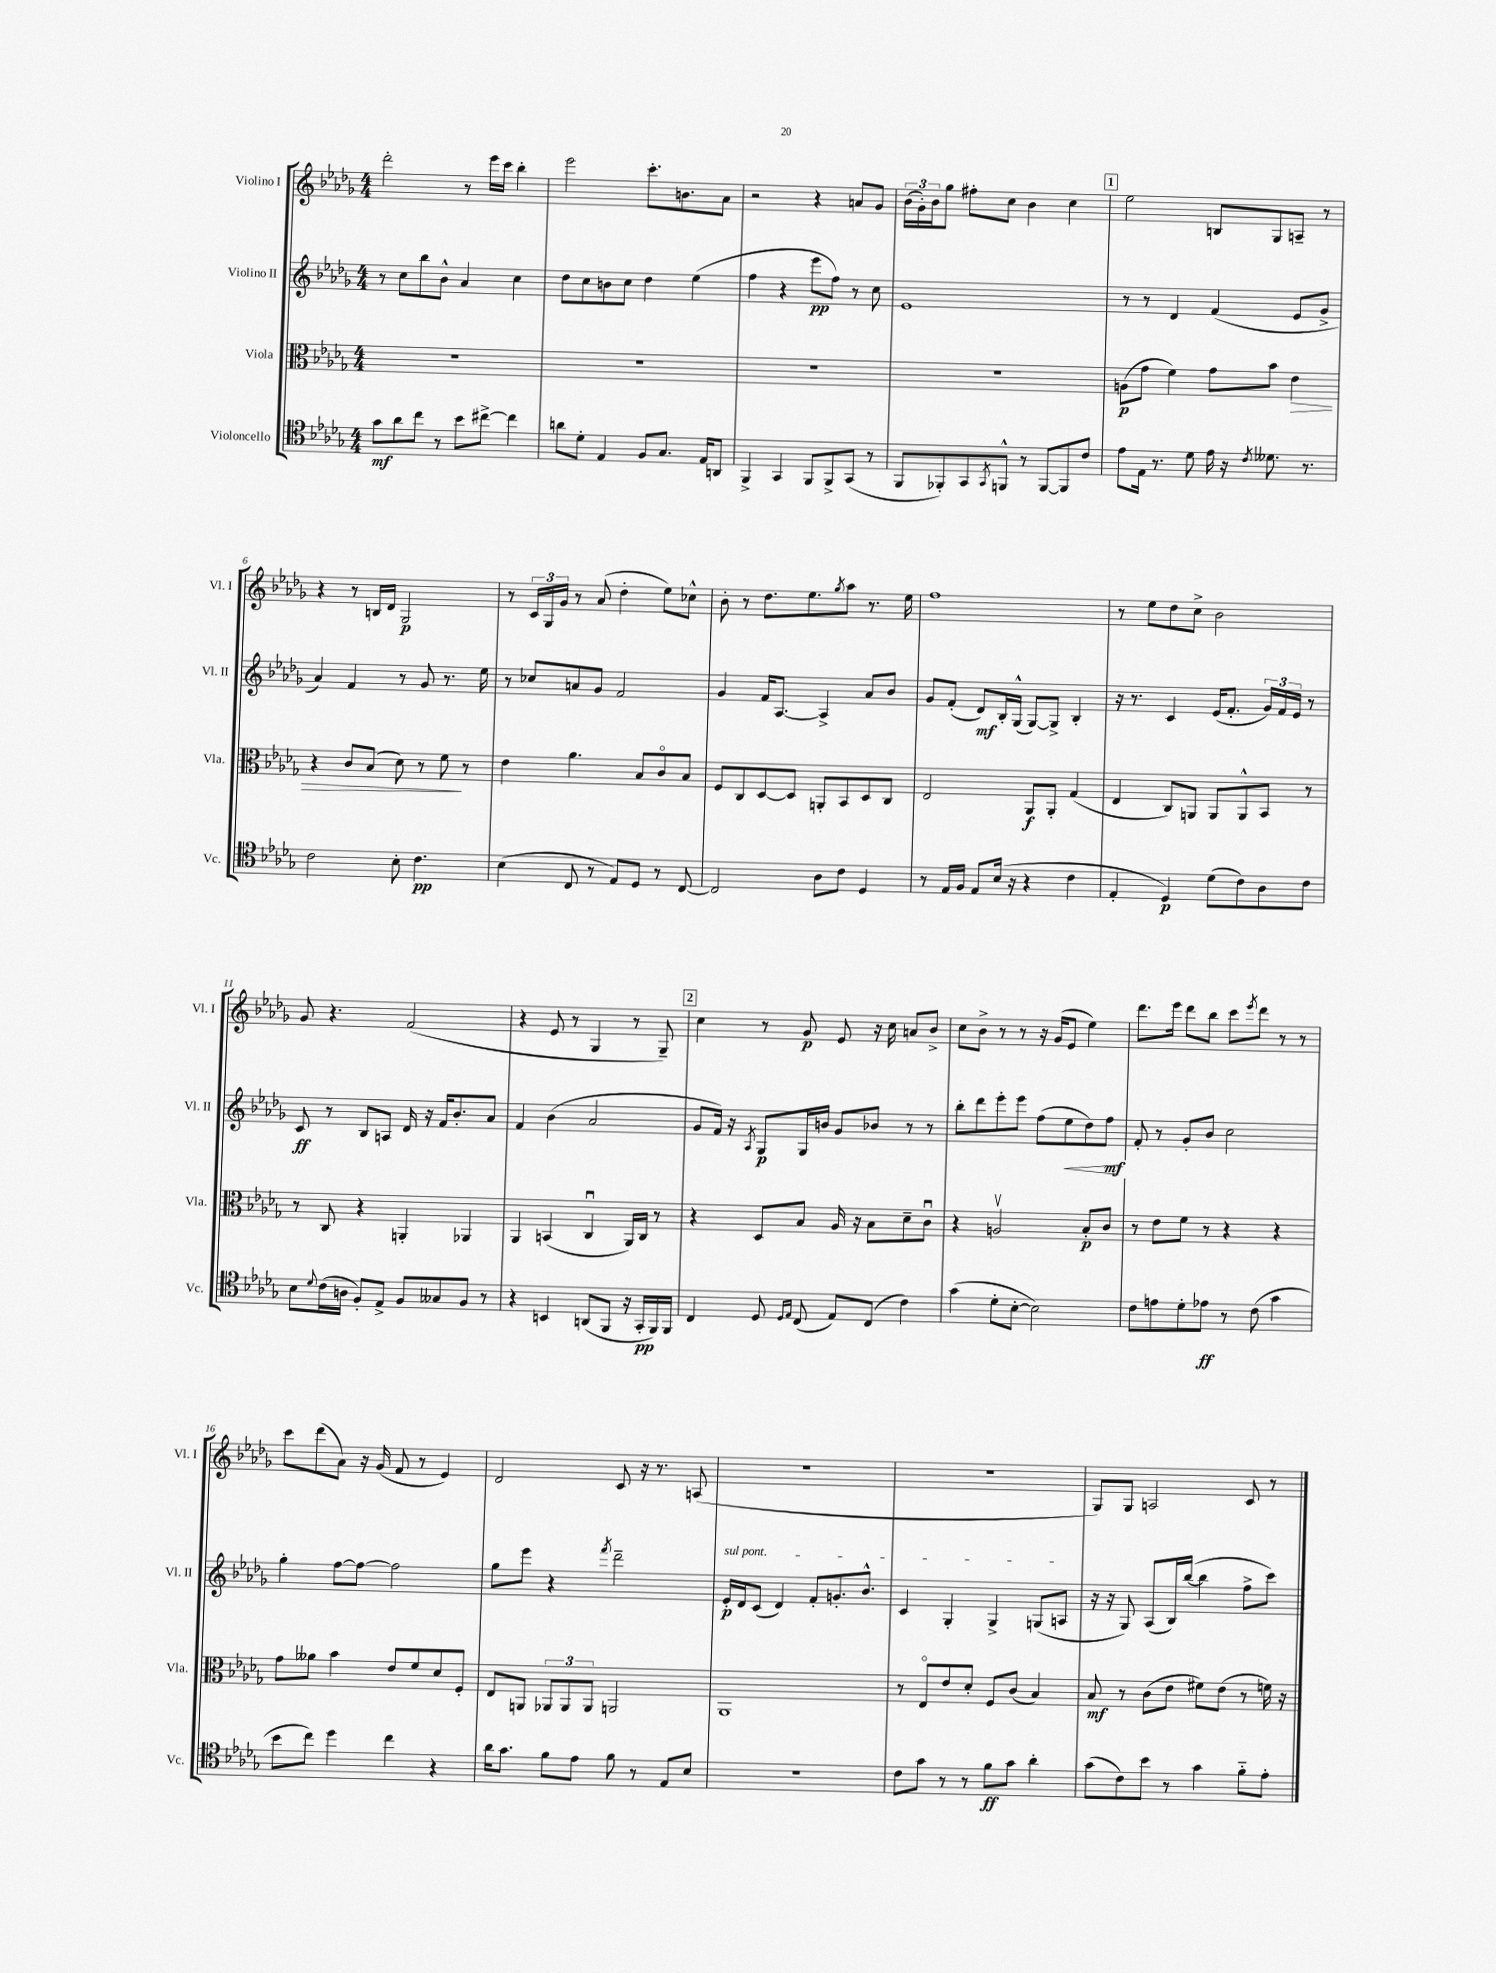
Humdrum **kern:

**kern	**kern	**kern	**kern
*staff4	*staff3	*staff2	*staff1
*clefC4	*clefC3	*clefG2	*clefG2
*k[b-e-a-d-g-]	*k[b-e-a-d-g-]	*k[b-e-a-d-g-]	*k[b-e-a-d-g-]
*M4/4	*M4/4	*M4/4	*M4/4
8g-	1r	8r	2ddd-'
8a-	.	8cc	.
8cc	.	8bb-	.
8r	.	8b-^^	.
8b-	.	4a-	8r
[8cc#^	.	.	16eee-
.	.	.	16ccc
4cc#]	.	4cc	4bb-'
=	=	=	=
8a	1r	8dd-	2eee-
8d-'	.	8cc	.
4E-	.	8b	.
.	.	8cc	.
8F	.	4dd-	8.ccc'
8.G-	.	.	.
.	.	.	8.b
.	.	(4ee-	.
16E-	.	.	.
8AA	.	.	8a-
=	=	=	=
4FF^	1r	4ff	2r
4GG-	.	4r	.
8FF	.	8eee-	4r
8FF^	.	8ff)	.
(8GG-	.	8r	8a
8r	.	8cc	8g-
=	=	=	=
8FF	1r	1e-	(24b-
.	.	.	24g-')
.	.	.	24b-
8FF-')	.	.	8gg-
8GG-	.	.	8ff#'
8qGG-	.	.	.
8FF^^	.	.	8cc
8r	.	.	4b-
[8FF	.	.	.
8FF]	.	.	4cc
8c	.	.	.
=	=	=	=
8e-	(8A	8r	2ee-
16E-	8g-	8r	.
8.r	.	.	.
.	4f)	4d-	.
8d-	.	.	.
16e-	8g-	(4f	8B
16r	.	.	.
8qc	.	.	.
8.d--	8b-	.	8G-
.	4e-	8e-	8A~
8.r	.	.	.
.	.	8g-^	8r
=	=	=	=
2c	4r	4a-)	4r
.	8c	4f	8r
.	(8B-	.	16B
.	.	.	16d-
8B-'	8d-)	8r	2G-
4.c	8r	8g-	.
.	8f	8.r	.
.	8r	.	.
.	.	16ee-	.
=	=	=	=
(4B-	4e-	8r	8r
.	.	8cc-	24c
.	.	.	24G-
.	.	.	24g-
8C	4.a-	8a	8r
8r	.	8g-	(8a-
8E-)	.	2f	4dd-'
8D-	8B-	.	.
8r	8co	.	8ee-)
[8C	8B-	.	8cc-^^
=	=	=	=
2C]	8F	4g-	8b-'
.	8C	.	8r
.	[8D-	16f	8.dd-
.	.	[8.A-	.
.	8D-]	.	.
.	.	.	8.ee-
8A-	8AA'	4A-^]	.
.	.	.	8qgg-
8c	8BB-	.	8aa-
4D-	8D-	8a-	8.r
.	8C	8b-	.
.	.	.	16ee-
=	=	=	=
8r	2E-	8g-	1ff
16E-	.	(8f'	.
16F	.	.	.
8E-	.	8d-)	.
(16B-	.	16B-'	.
16r	.	(16G-^^	.
4r	8AA-	[8G-)	.
.	8AA-'	8G-^]	.
4c	(4G-	4B-'	.
=	=	=	=
4E-'	4E-	16r	8r
.	.	8.r	.
.	.	.	8ee-
4D-)	8C)	4c	8dd-
.	8AA	.	8cc^
(8d-	8AA	(16e-	2b-
.	.	8.f'	.
8c)	8AA^^	.	.
8A-	8BB-	24g-)	.
.	.	24f	.
.	.	24e-	.
8c	8r	8r	.
=	=	=	=
8B-	8r	8c	8g-
8qqd-	.	.	.
(16c	8C	8r	4.r
16A	.	.	.
8F')	4r	8B-	.
8E-^	.	8A	.
8F	4AA'	16d-	(2f
.	.	16r	.
8G--	.	16f	.
.	.	8.b-'	.
8F	4AA-	.	.
8r	.	8a-	.
=	=	=	=
4r	4AA-	4f	4r
4BB	(4BB	(4b-	8e-
.	.	.	8r
(8AA	4Cu	2a-	4G-
8FF	.	.	.
16r	16AA-)	.	8r
16GG-'	16C	.	.
16FF)	8r	.	8G-~)
16FF	.	.	.
=	=	=	=
4C	4r	8g-	4cc
.	.	16f)	.
.	.	16r	.
.	.	8qA-	.
8D-	8D-	8G-	8r
16qqD-	.	.	.
16qqE-	.	.	.
(8C	8B-	16G-	8g-
.	.	16b	.
8E-)	16A-	8g-	8e-
.	16r	.	.
(8C	8B-	8b-	16r
.	.	.	16cc
4c)	8d-~	8r	8a
.	8cu	8r	8b-^
=	=	=	=
(4g-	4r	8bb-'	8cc
.	.	8ddd-	8b-^
8d-'	2Av	8eee-'	8r
[8B-'	.	8eee-	8r
2B-])	.	(8ff	16r
.	.	.	(16g-
.	.	8ee-	8e-
.	8B-'	8dd-)	4ee-)
.	8c	8ff	.
=	=	=	=
8c	8r	8f'	8.ddd-
8e	8e-	8r	.
.	.	.	16eee-
8d-'	8f	8g-'	8ddd-
8e-	8r	8b-	8bb-
8r	4r	2cc	8ccc
.	.	.	8qeee-
(8c	.	.	8ddd-
4g-	4r	.	8r
.	.	.	8r
=	=	=	=
8b-	8g-	4gg-'	8ccc
8cc)	8a--	.	(8ddd-
4dd-	4b-	[8ff	8a-)
.	.	8ff_	16r
.	.	.	(16g-
4cc	8e-	2ff]	8f
.	8f	.	8r
4r	8d-	.	4e-)
.	8F'	.	.
=	=	=	=
16a-	8E-	8gg-	2d-
8.g-	.	.	.
.	8AA	8eee-	.
8f	12AA-	4r	.
.	12AA-	.	.
8e-	.	.	.
.	12AA-	.	.
.	.	8qfff	.
8f	2AA	2ddd-~	8c
8r	.	.	16r
.	.	.	8.r
8E-	.	.	.
8B-	.	.	(8A
=	=	=	=
1r	1AA-	16e-'	1r
.	.	16d-	.
.	.	(8c	.
.	.	4d-)	.
.	.	8f'	.
.	.	8.g'	.
.	.	8.b-^^	.
=	=	=	=
8c	8r	4c	1r
8g-	8E-o	.	.
8r	8e-	4G-'	.
8r	8d-'	.	.
8f	8F	4G-^	.
8g-	(8c	.	.
4a-'	4B-)	(8G	.
.	.	8A	.
=	=	=	=
(8g-	8B-	16r	8G-)
.	.	16r	.
8c)	8r	8G-)	8G-
8b-	(8c	(8A-	2A
8r	8e-	16B-)	.
.	.	([16bb-	.
4g-	8f#)	4bb-]	.
.	(8e-	.	.
8f'~	8r	8ff^	8c
8e-'	16f)	8ccc)	8r
.	16r	.	.
==	==	==	==
*-	*-	*-	*-
